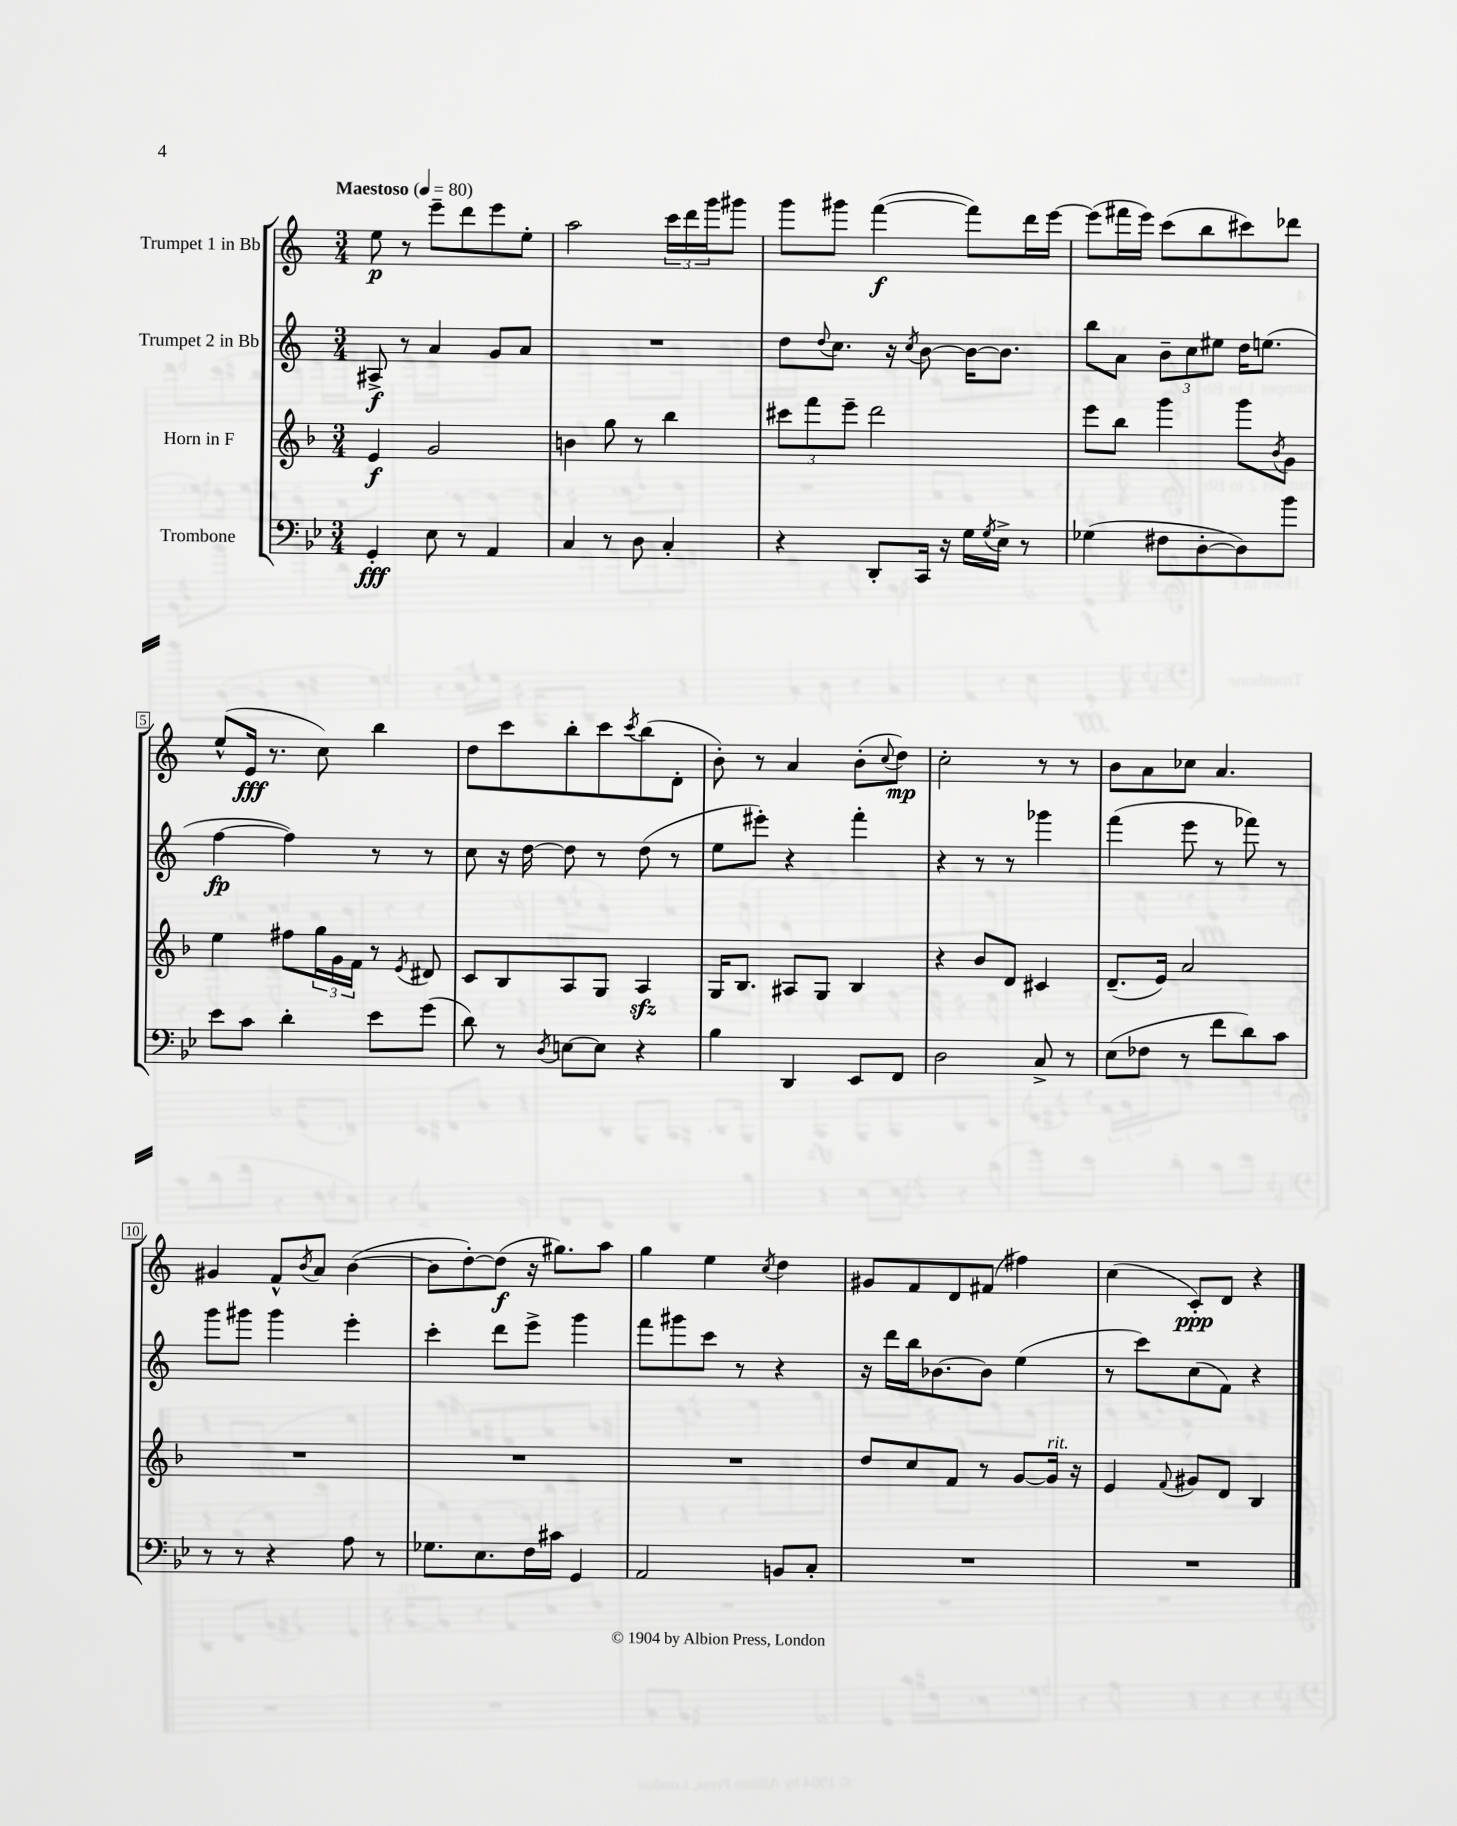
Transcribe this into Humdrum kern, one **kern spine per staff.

**kern	**kern	**kern	**kern
*staff4	*staff3	*staff2	*staff1
*clefF4	*clefG2	*clefG2	*clefG2
*k[b-e-]	*k[b-]	*k[]	*k[]
*M3/4	*M3/4	*M3/4	*M3/4
*MM80	*MM80	*MM80	*MM80
4GG'	4e	8A#^	8ee
.	.	8r	8r
8E-	2g	4a	8eee~
8r	.	.	8ddd
4AA	.	8g	8eee
.	.	8a	8ee'
=	=	=	=
4C	4b	2.r	2aa
8r	8gg	.	.
8D	8r	.	.
4C'	4bb-	.	24ccc
.	.	.	24ddd
.	.	.	24ggg
.	.	.	8ggg#
=	=	=	=
4r	12ccc#	8dd	8ggg
.	12fff	.	.
.	.	8qqdd	.
.	.	8.cc	8ggg#
.	12eee~	.	.
8DD'	2ddd	.	([4fff
.	.	16r	.
.	.	8qcc	.
16CC	.	[8b	.
16r	.	.	.
16G	.	16b_	8fff])
8qG	.	.	.
16E-^	.	8.b]	.
8r	.	.	16ddd
.	.	.	[16eee
=	=	=	=
(4G-	8eee	8bb	(8eee]
.	8bb-	8a	16fff#
.	.	.	16eee)
8F#	4ggg	12b~	(8ccc
.	.	12cc	.
[8D'	.	.	8bb
.	.	12ee#	.
8D])	8ggg	16dd	8ccc#)
.	.	(8.ee	.
.	8qb-	.	.
8b-	8g	.	8ddd-
=	=	=	=
8e-	4ee	[4ff	(8ee^^
8c	.	.	16e
.	.	.	8.r
4d'	8ff#	4ff])	.
.	24gg	.	8cc)
.	24g	.	.
.	24f	.	.
8e-	8r	8r	4bb
.	8qe	.	.
(8g	8d#	8r	.
=	=	=	=
8d)	8c	8cc	8dd
8r	8B-	16r	8ccc
.	.	[16dd	.
8qD	.	.	.
[8E	8A	8dd]	8bb'
8E]	8G	8r	8ccc
.	.	.	8qccc
4r	4A	(8dd	(8bb
.	.	8r	8d'
=	=	=	=
4B-	16G	8ee	8b')
.	8.B-	.	.
.	.	8eee#')	8r
4DD	8A#	4r	4a
.	8G	.	.
8EE-	4B-	4fff'	(8b'
.	.	.	8qqcc
8FF	.	.	8dd)
=	=	=	=
2D	4r	4r	2cc'
.	8b-	8r	.
.	8d	8r	.
8C^	4c#	4ggg-	8r
8r	.	.	8r
=	=	=	=
(8E-	(8.d~	(4fff	8b
8F-	.	.	8a
.	16e)	.	.
8r	2a	8eee	8cc-
8f	.	8r	4.a
8d)	.	8fff-)	.
8c	.	8r	.
=	=	=	=
8r	2.r	8ggg	4g#
8r	.	8ggg#	.
4r	.	4ggg#	8f^^
.	.	.	8qb
.	.	.	8a
8A	.	4eee'	([4b
8r	.	.	.
=	=	=	=
8.G-	2.r	4ccc'	8b]
.	.	.	[8dd')
8.E-	.	.	.
.	.	8ddd	(8dd]
16F	.	8eee^	16r
16c#	.	.	8.gg#)
4GG	.	4ggg	.
.	.	.	8aa
=	=	=	=
2AA	2.r	8fff	4gg
.	.	8ggg#	.
.	.	8ccc	4ee
.	.	8r	.
.	.	.	8qcc
8BB	.	4r	4dd
8C'	.	.	.
=	=	=	=
2.r	8dd	16r	8g#
.	.	16ddd	.
.	8cc	16bb	8f
.	.	[8.b-	.
.	8f	.	8d
.	8r	8b-]	(8f#
.	[8g	(4ee	4ff#)
.	16g]	.	.
.	16r	.	.
=	=	=	=
2.r	4e	8r	(4cc
.	.	8ccc)	.
.	8qqf	.	.
.	8g#	(8cc	8c')
.	8d	8f)	8d
.	4B-	4r	4r
==	==	==	==
*-	*-	*-	*-
